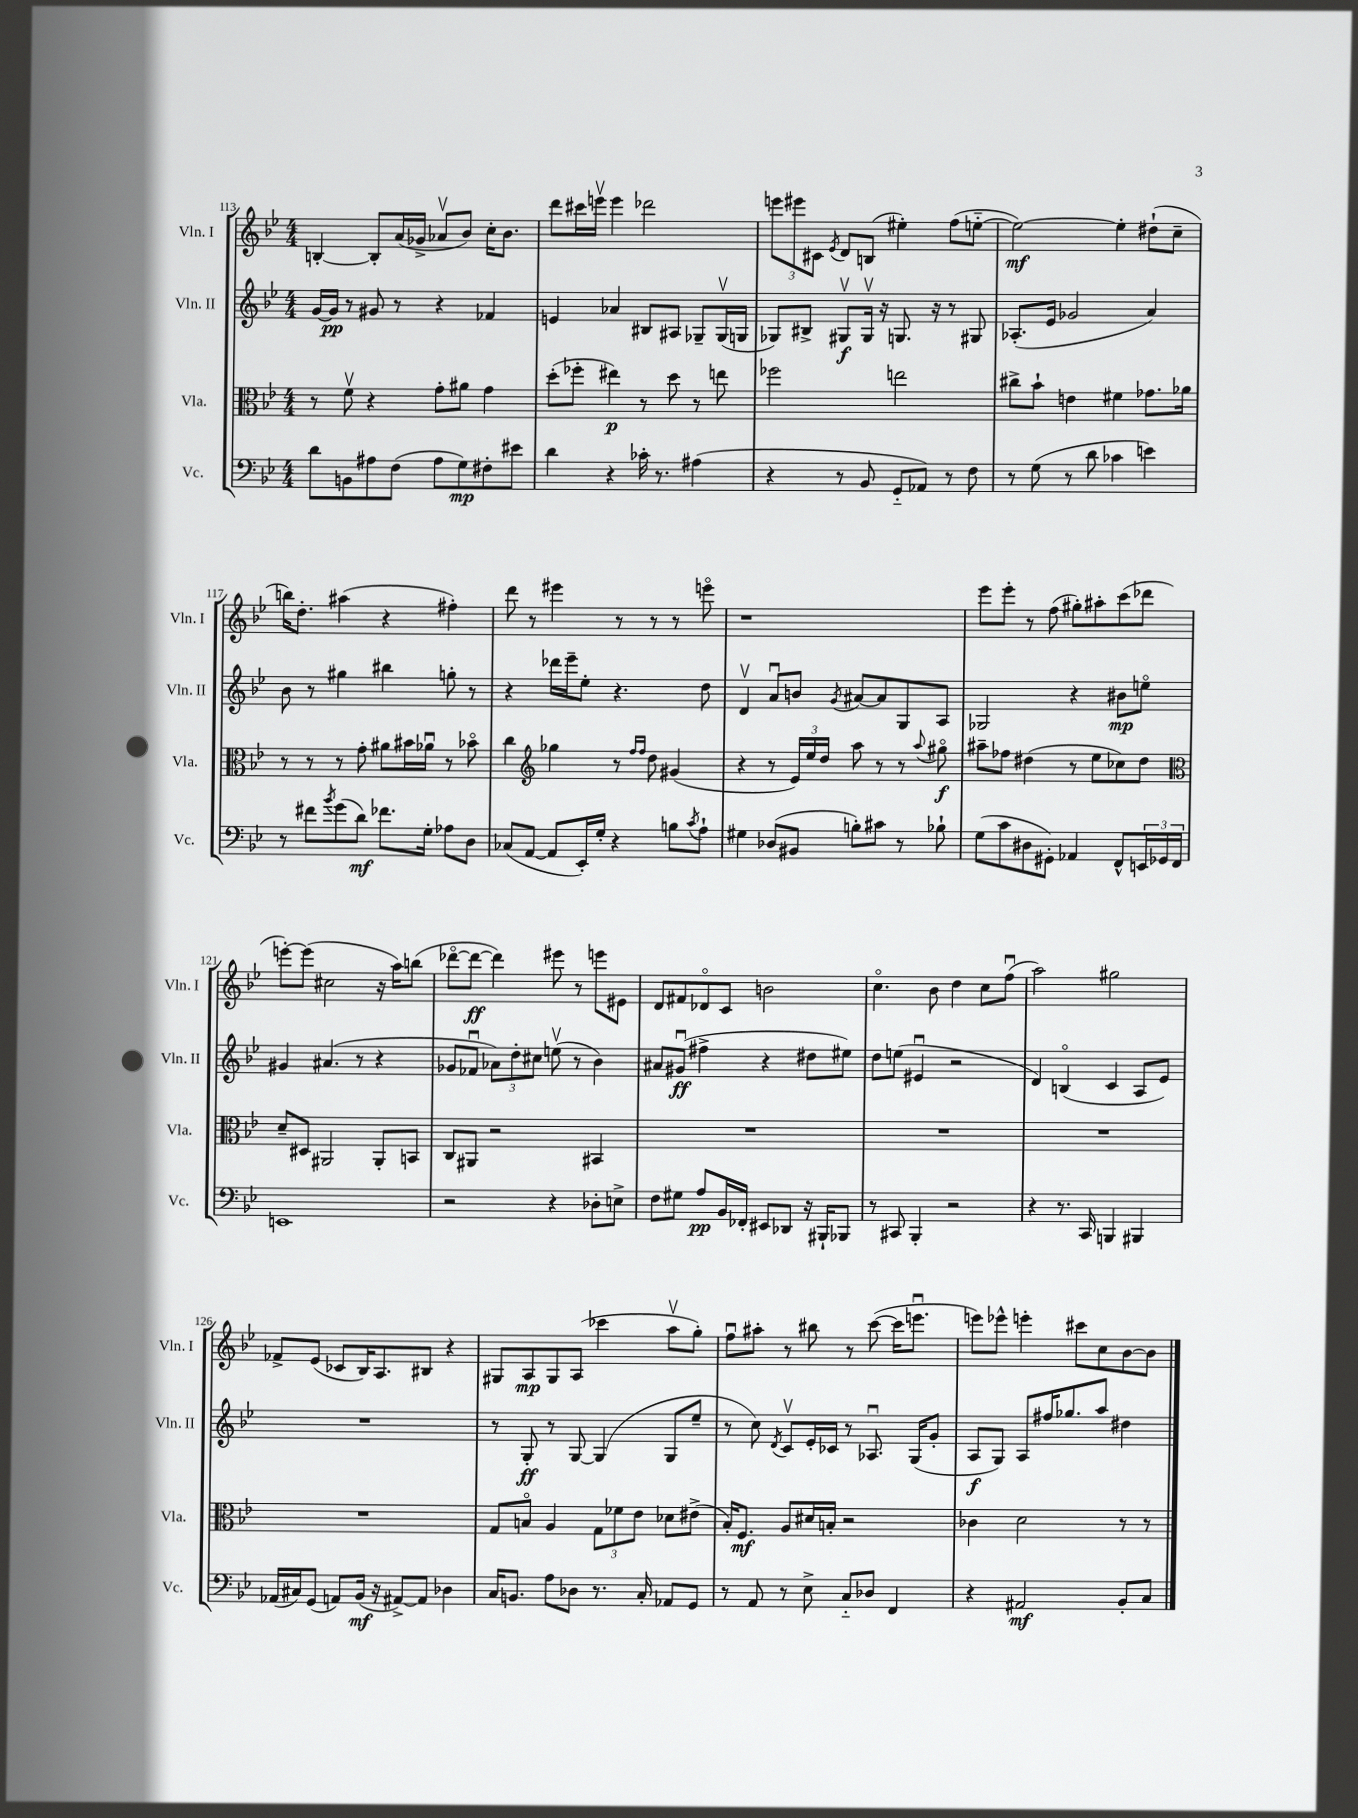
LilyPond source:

<<
\new StaffGroup <<
\new Staff = "s0" \with { instrumentName = "Vln. I" shortInstrumentName = "Vln. I" } {
    \clef treble \key bes \major \numericTimeSignature \time 4/4
    b4~-. b8-. a'16( ges'16-> aes'8\upbow bes'8) c''16-. bes'8. |
    d'''8 cis'''16 e'''16\upbow e'''4 des'''2 |
    \tuplet 3/2 { e'''8 eis'''8 cis'8 } \acciaccatura { ees'8 } d'8 b8( eis''4-.) f''8( e''8~-_ |
    e''2~\mf) e''4-. dis''8-!( c''8-- |
    b''16) d''8.-. ais''4( r4 fis''4-.) |
    d'''8 r8 eis'''4 r8 r8 r8 e'''8\flageolet |
    r1 |
    ees'''8 ees'''8-. r8 f''8( gis''8-.) ais''8-. c'''8( des'''8 |
    e'''8~-.) e'''8( cis''2 r16 a''16) b''8( |
    des'''8~\flageolet des'''8~\ff des'''4) eis'''8 r8 e'''8 eis'8 |
    d'8 fis'8 des'8\flageolet c'8 b'2 |
    c''4.\flageolet bes'8 d''4 c''8 f''8\downbow( |
    a''2) gis''2 |
    fes'8-> ees'8( ces'8 bes16) a8. bis8 r4 |
    gis8 a8\mp gis8 a8( ces'''4 a''8\upbow g''8-.) |
    f''8\downbow ais''8-. r8 bis''8 r8 c'''8~( c'''16 e'''8.\downbow |
    e'''8) ees'''8-^ e'''4-. cis'''8 c''8 bes'8~ bes'8 \bar "|." |
}
\new Staff = "s1" \with { instrumentName = "Vln. II" shortInstrumentName = "Vln. II" } {
    \clef treble \key bes \major \numericTimeSignature \time 4/4
    g'16~ g'16\pp r8 gis'8 r8 r4 fes'4 |
    e'4 aes'4 bis8 ais8 ges8-- ges16\upbow( g16 |
    ges8) bis8-> gis8\upbow\f gis16\upbow r16 g8. r16 r8 gis8 |
    aes8.-.( ees'16 ges'2 a'4) |
    bes'8 r8 gis''4 bis''4 g''8-. r8 |
    r4 des'''16 ees'''16-- ees''8-. r4. d''8 |
    d'4\upbow a'8\downbow b'8 \acciaccatura { g'8 } ais'8~ ais'8 g8 a8 |
    ges2 r4 bis'8\mp e''8\flageolet |
    gis'4 ais'4.( r8 r4 |
    ges'8 fes'8\downbow \tuplet 3/2 { aes'8) d''8-. cis''8 } e''8\upbow( r8 bes'4) |
    ais'8 gis'8\downbow\ff( fis''4-> r4 dis''8 eis''8) |
    d''8 e''8( eis'4\downbow r2 |
    d'4) b4\flageolet( c'4 a8 ees'8) |
    R1 |
    r8 g8-.\ff r8 g8~ g4( g8 ees''8-- |
    r8 c''8) \acciaccatura { d'8 } c'8\upbow ees'16-. ces'16 r8 aes8.\downbow g16( g'8-. |
    a8\f g8) a8 fis''16 ges''8. a''8 dis''4 \bar "|." |
}
\new Staff = "s2" \with { instrumentName = "Vla." shortInstrumentName = "Vla." } {
    \clef alto \key bes \major \numericTimeSignature \time 4/4
    r8 f'8\upbow r4 g'8-. ais'8 g'4 |
    d''8-.( fes''8-. eis''4\p) r8 d''8 r8 e''8 |
    fes''2 e''2 |
    cis''8-> bes'8-! e'4 fis'4 ges'8. aes'16 |
    r8 r8 r8 g'8-. ais'8 bis'16 aes'16\downbow r8 bes'8\flageolet |
    c''4 \clef treble ges''4 r8 \grace { f''16 f''16 } d''8 gis'4( |
    r4 r8 \tuplet 3/2 { ees'16) ees''16 d''16 } a''8 r8 r8 \appoggiatura { a''8 } gis''8\flageolet\f |
    ais''8-- fes''8 dis''4( r8 ees''8 ces''8) dis''8 |
    \clef alto d'8-- dis8 ais,2 ais,8-. b,8 |
    c8 ais,8 r2 bis,4 |
    R1 |
    R1 |
    R1 |
    R1 |
    g8 b8\flageolet a4 \tuplet 3/2 { g8 fes'8 ees'8 } des'8 eis'8->( |
    bes16-.) f8.\mf a8 dis'16 b16-. r2 |
    ces'4 d'2 r8 r8 \bar "|." |
}
\new Staff = "s3" \with { instrumentName = "Vc." shortInstrumentName = "Vc." } {
    \clef bass \key bes \major \numericTimeSignature \time 4/4
    d'8 b,8 ais8 f8( ais8 g8\mp) fis8-. eis'8 |
    d'4 r4 ces'16-. r8. ais4( |
    r4 r8 bes,8 g,8-_ aes,8) r8 f8 |
    r8 g8( r8 d'8 ces'4 e'4) |
    r8 fis'8 \acciaccatura { bes'8 } g'8( d'8\mf) fes'8. g16-. aes8 d8 |
    ces8( a,8~ a,8 ees,16-.) g16-. r4 b8 \acciaccatura { c'8 } a8-! |
    gis4 des8( bis,8 b8-.) cis'8 r8 bes8-! |
    g8( c'8 dis8 gis,8-.) aes,4 f,8-^ \tuplet 3/2 { e,16 ges,16 f,16 } |
    e,1 |
    r2 r4 des8-. e8-> |
    f8 gis8 a8\pp bes,16 fes,16-. eis,8 des,8 r16 bis,,16-! bes,,8 |
    r8 cis,8 bes,,4-. r2 |
    r4 r8. c,16 b,,4 bis,,4 |
    aes,16( cis16) g,8( a,8) bes,16\mf( r16 ais,8~->) ais,8 des4 |
    c16 b,8. a8 des8 r8. c16-. aes,8 g,8 |
    r8 a,8 r8 ees8-> c8-_ des8 f,4 |
    r4 ais,2\mf bes,8-. c8 \bar "|." |
}
>>
>>
\layout { \context { \Score currentBarNumber = #113 } }
